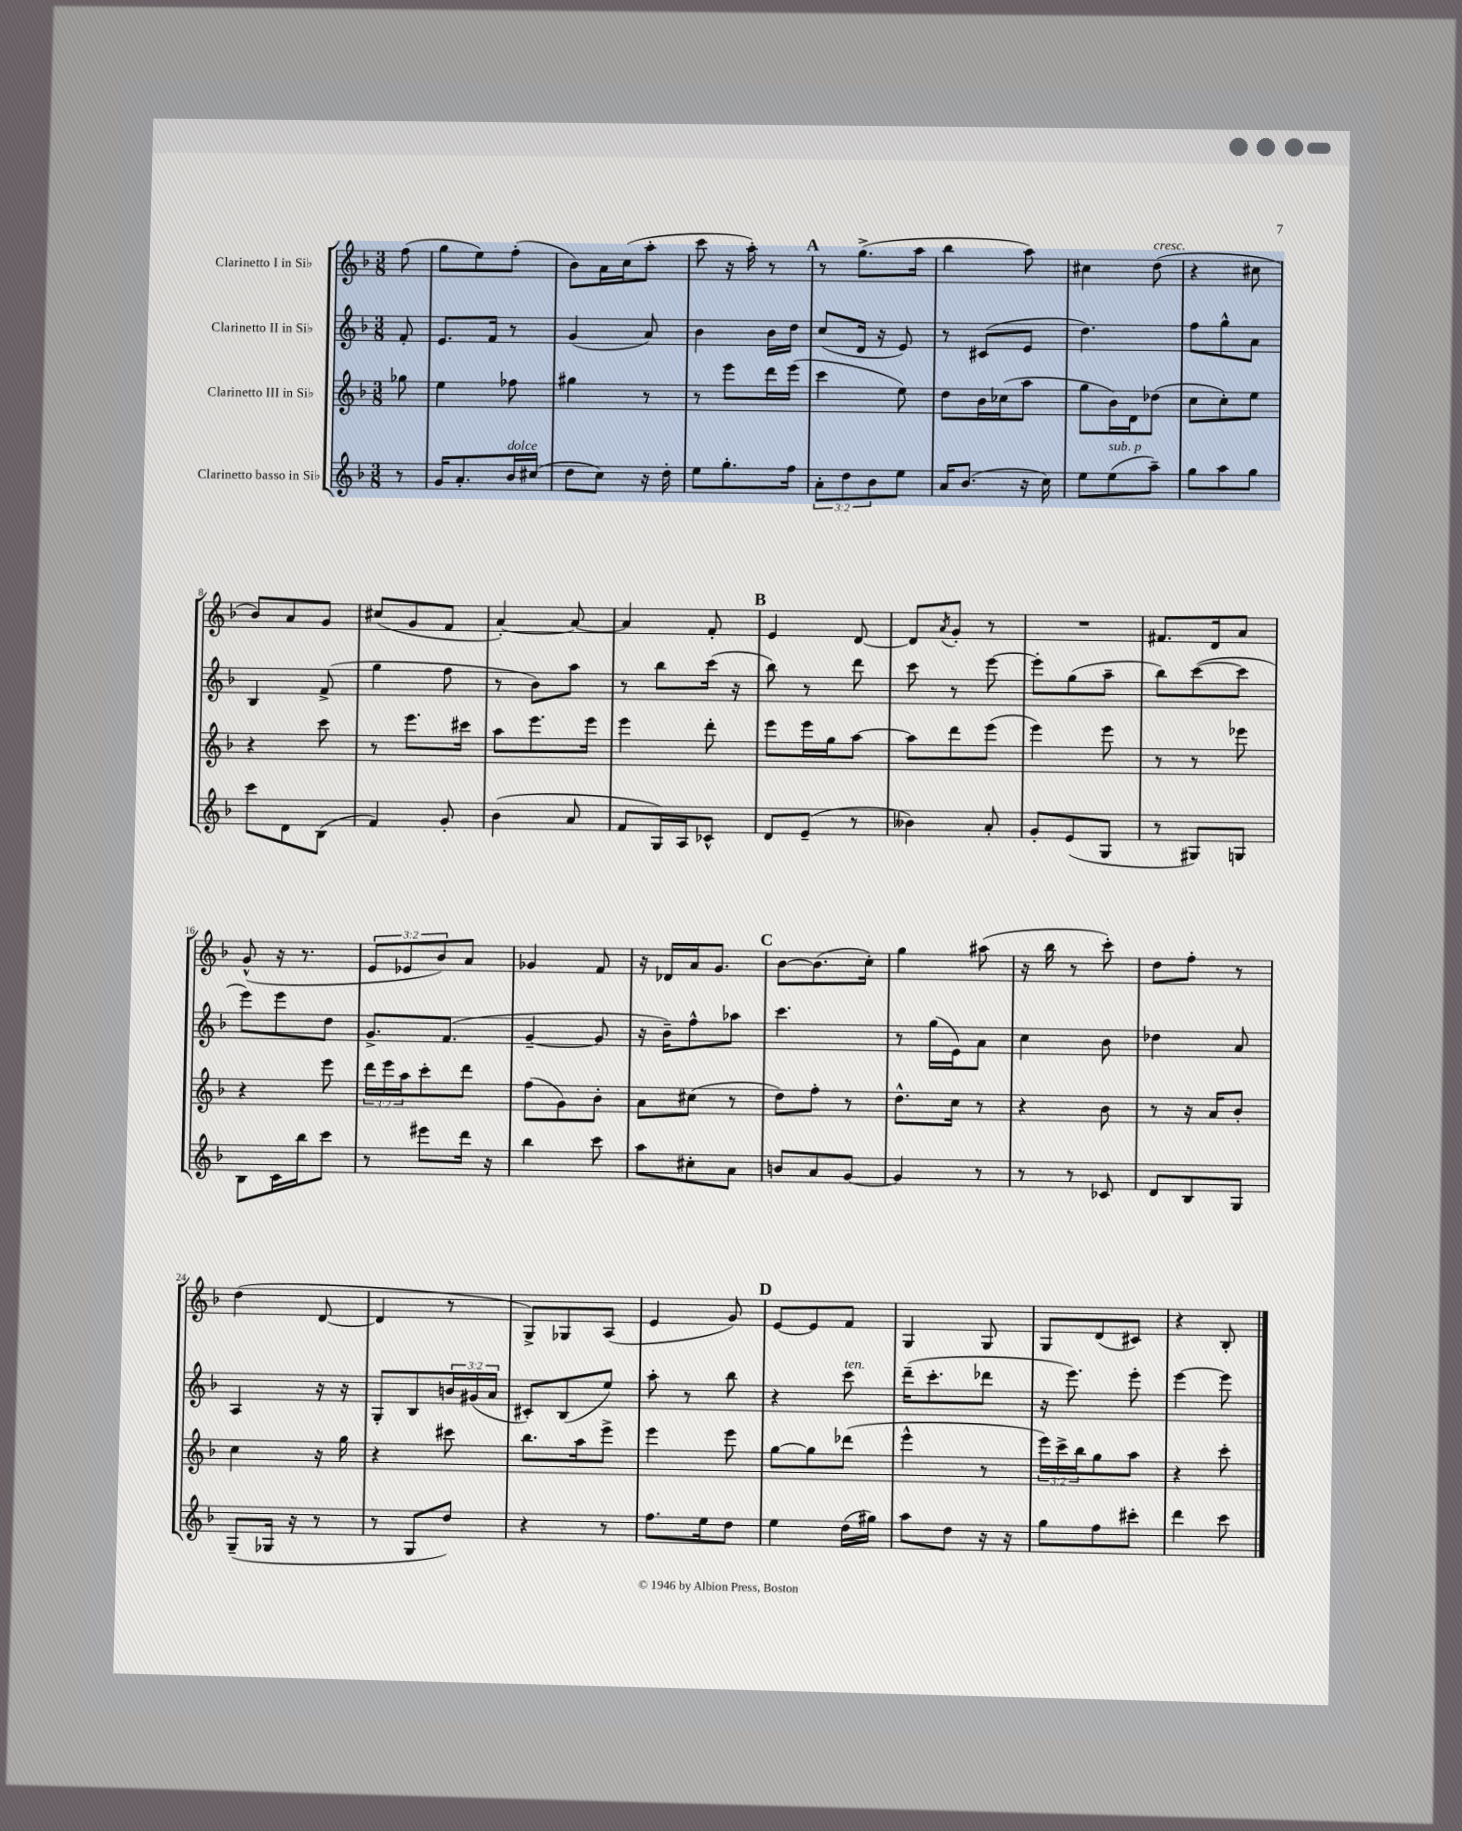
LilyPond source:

<<
\new StaffGroup <<
\new Staff = "s0" \with { instrumentName = "Clarinetto I in Sib" } {
    \clef treble \key f \major \numericTimeSignature \time 3/8 \override Staff.TupletNumber.text = #tuplet-number::calc-fraction-text \partial 8
    f''8( |
    g''8 e''8) f''8-.( |
    bes'8) a'16 c''16( a''8-. |
    c'''8 r16 a''16-.) r8 |
    \mark \markup { \bold "A" } r8 g''8.->( a''16 |
    bes''4 a''8) |
    cis''4 d''8^\markup { \italic "cresc." }( |
    r4 cis''8 |
    bes'8) a'8 g'8 |
    cis''8( g'8 f'8 |
    a'4~-.) a'8~ |
    a'4 f'8-. |
    \mark \markup { \bold "B" } e'4 d'8~ |
    d'8 \acciaccatura { a'8 } g'8-. r8 |
    R4. |
    fis'8. d'16 a'8 |
    g'8-^( r16 r8. |
    \tuplet 3/2 { e'8 ees'8 bes'8) } a'8 |
    ges'4 f'8 |
    r16 des'16 a'16 g'8. |
    \mark \markup { \bold "C" } bes'8~ bes'8.( c''16-.) |
    g''4 ais''8( |
    r16 bes''16 r8 c'''8-.) |
    d''8 f''8-. r8 |
    d''4( d'8~ |
    d'4 r8 |
    g8->) ges8 a8( |
    e'4 g'8) |
    \mark \markup { \bold "D" } e'8~ e'8 f'8 |
    g4 g8 |
    g8 d'8( cis'8) |
    r4 bes8-. \bar "|." |
}
\new Staff = "s1" \with { instrumentName = "Clarinetto II in Sib" } {
    \clef treble \key f \major \numericTimeSignature \time 3/8 \override Staff.TupletNumber.text = #tuplet-number::calc-fraction-text \partial 8
    f'8-. |
    e'8. f'16 r8 |
    g'4( a'8) |
    bes'4 bes'16 d''16 |
    \mark \markup { \bold "A" } c''8( d'16 r16 e'8) |
    r8 cis'8( e'8 |
    d''4.) |
    f''8 g''8-^ a'8 |
    bes4 f'8->( |
    g''4 f''8 |
    r8 bes'8) a''8 |
    r8 bes''8 c'''16( r16 |
    \mark \markup { \bold "B" } bes''8) r8 d'''8 |
    c'''8 r8 e'''8~ |
    e'''8-. g''8( a''8-- |
    bes''8) c'''8~( c'''8 |
    e'''8) e'''8 d''8 |
    g'8.-> f'8.( |
    g'4~-- g'8 |
    r16 bes'16--) f''8-^ aes''8 |
    \mark \markup { \bold "C" } c'''4. |
    r8 g''16( e'16) a'8 |
    c''4 bes'8 |
    des''4 a'8 |
    a4 r16 r16 |
    g8-. bes8 \tuplet 3/2 { b'16 gis'16( a'16 } |
    cis'8-.) bes8( e''8) |
    a''8-. r8 bes''8 |
    \mark \markup { \bold "D" } r4 c'''8^\markup { \italic "ten." } |
    d'''16--( c'''8.-. des'''8 |
    r16 e'''8.) e'''8-. |
    e'''4~ e'''8 \bar "|." |
}
\new Staff = "s2" \with { instrumentName = "Clarinetto III in Sib" } {
    \clef treble \key f \major \numericTimeSignature \time 3/8 \override Staff.TupletNumber.text = #tuplet-number::calc-fraction-text \partial 8
    ges''8 |
    e''4 fes''8 |
    gis''4 r8 |
    r8 e'''8 d'''16 e'''16( |
    \mark \markup { \bold "A" } c'''4 e''8) |
    d''8 bes'16 ces''16( a''8 |
    g''8 bes'16) d'16 des''8( |
    c''8 c''8-.) e''8 |
    r4 c'''8 |
    r8 e'''8. cis'''16 |
    a''8 e'''8. e'''16 |
    e'''4 d'''8-. |
    \mark \markup { \bold "B" } e'''8 e'''16 g''16 a''8~ |
    a''8 d'''8 e'''8( |
    e'''4) e'''8 |
    r8 r8 ees'''8 |
    r4 e'''8 |
    \tuplet 3/2 { d'''16 e'''16 a''16 } c'''8-. d'''8 |
    f''8( g'8) bes'8-. |
    a'8 cis''8( r8 |
    \mark \markup { \bold "C" } d''8) f''8-. r8 |
    d''8.-^ c''16 r8 |
    r4 bes'8 |
    r8 r16 a'16 bes'8-. |
    c''4 r16 g''16 |
    r4 cis'''8 |
    bes''8. a''16 e'''8-> |
    e'''4 e'''8 |
    \mark \markup { \bold "D" } g''8~ g''8 des'''8( |
    e'''4-^ r8 |
    \tuplet 3/2 { e'''16) c'''16-> bes''16 } g''8 a''8 |
    r4 c'''8-. \bar "|." |
}
\new Staff = "s3" \with { instrumentName = "Clarinetto basso in Sib" } {
    \clef treble \key f \major \numericTimeSignature \time 3/8 \override Staff.TupletNumber.text = #tuplet-number::calc-fraction-text \partial 8
    r8 |
    g'16 a'8.-. bes'16^\markup { \italic "dolce" } cis''16( |
    d''8 c''8) r16 d''16-. |
    e''8 g''8.-. f''16 |
    \mark \markup { \bold "A" } \tuplet 3/2 { a'8-. d''8 bes'8 } e''8 |
    a'16 bes'8.( r16 c''16) |
    e''8 e''8^\markup { \italic "sub. p" }( a''8--) |
    g''8 a''8 g''8 |
    c'''8 d'8 bes8( |
    f'4) g'8-. |
    bes'4( a'8 |
    f'8 g16) a16 ces'8-^ |
    \mark \markup { \bold "B" } d'8 e'8--( r8 |
    beses'4) a'8-. |
    g'8-. e'8( g8 |
    r8 gis8) g8 |
    bes8 c'16 bes''16 c'''8 |
    r8 eis'''8 d'''16 r16 |
    bes''4 c'''8 |
    a''8 cis''8-. a'8 |
    \mark \markup { \bold "C" } b'8 a'8 g'8~ |
    g'4 r8 |
    r8 r8 ces'8 |
    d'8 bes8 g8 |
    g8--( ges16 r16 r8 |
    r8 g8 d''8) |
    r4 r8 |
    f''8. e''16 d''8 |
    \mark \markup { \bold "D" } e''4 d''16( gis''16) |
    a''8 d''8 r16 r16 |
    g''8 f''8 cis'''8-. |
    d'''4 c'''8 \bar "|." |
}
>>
>>
